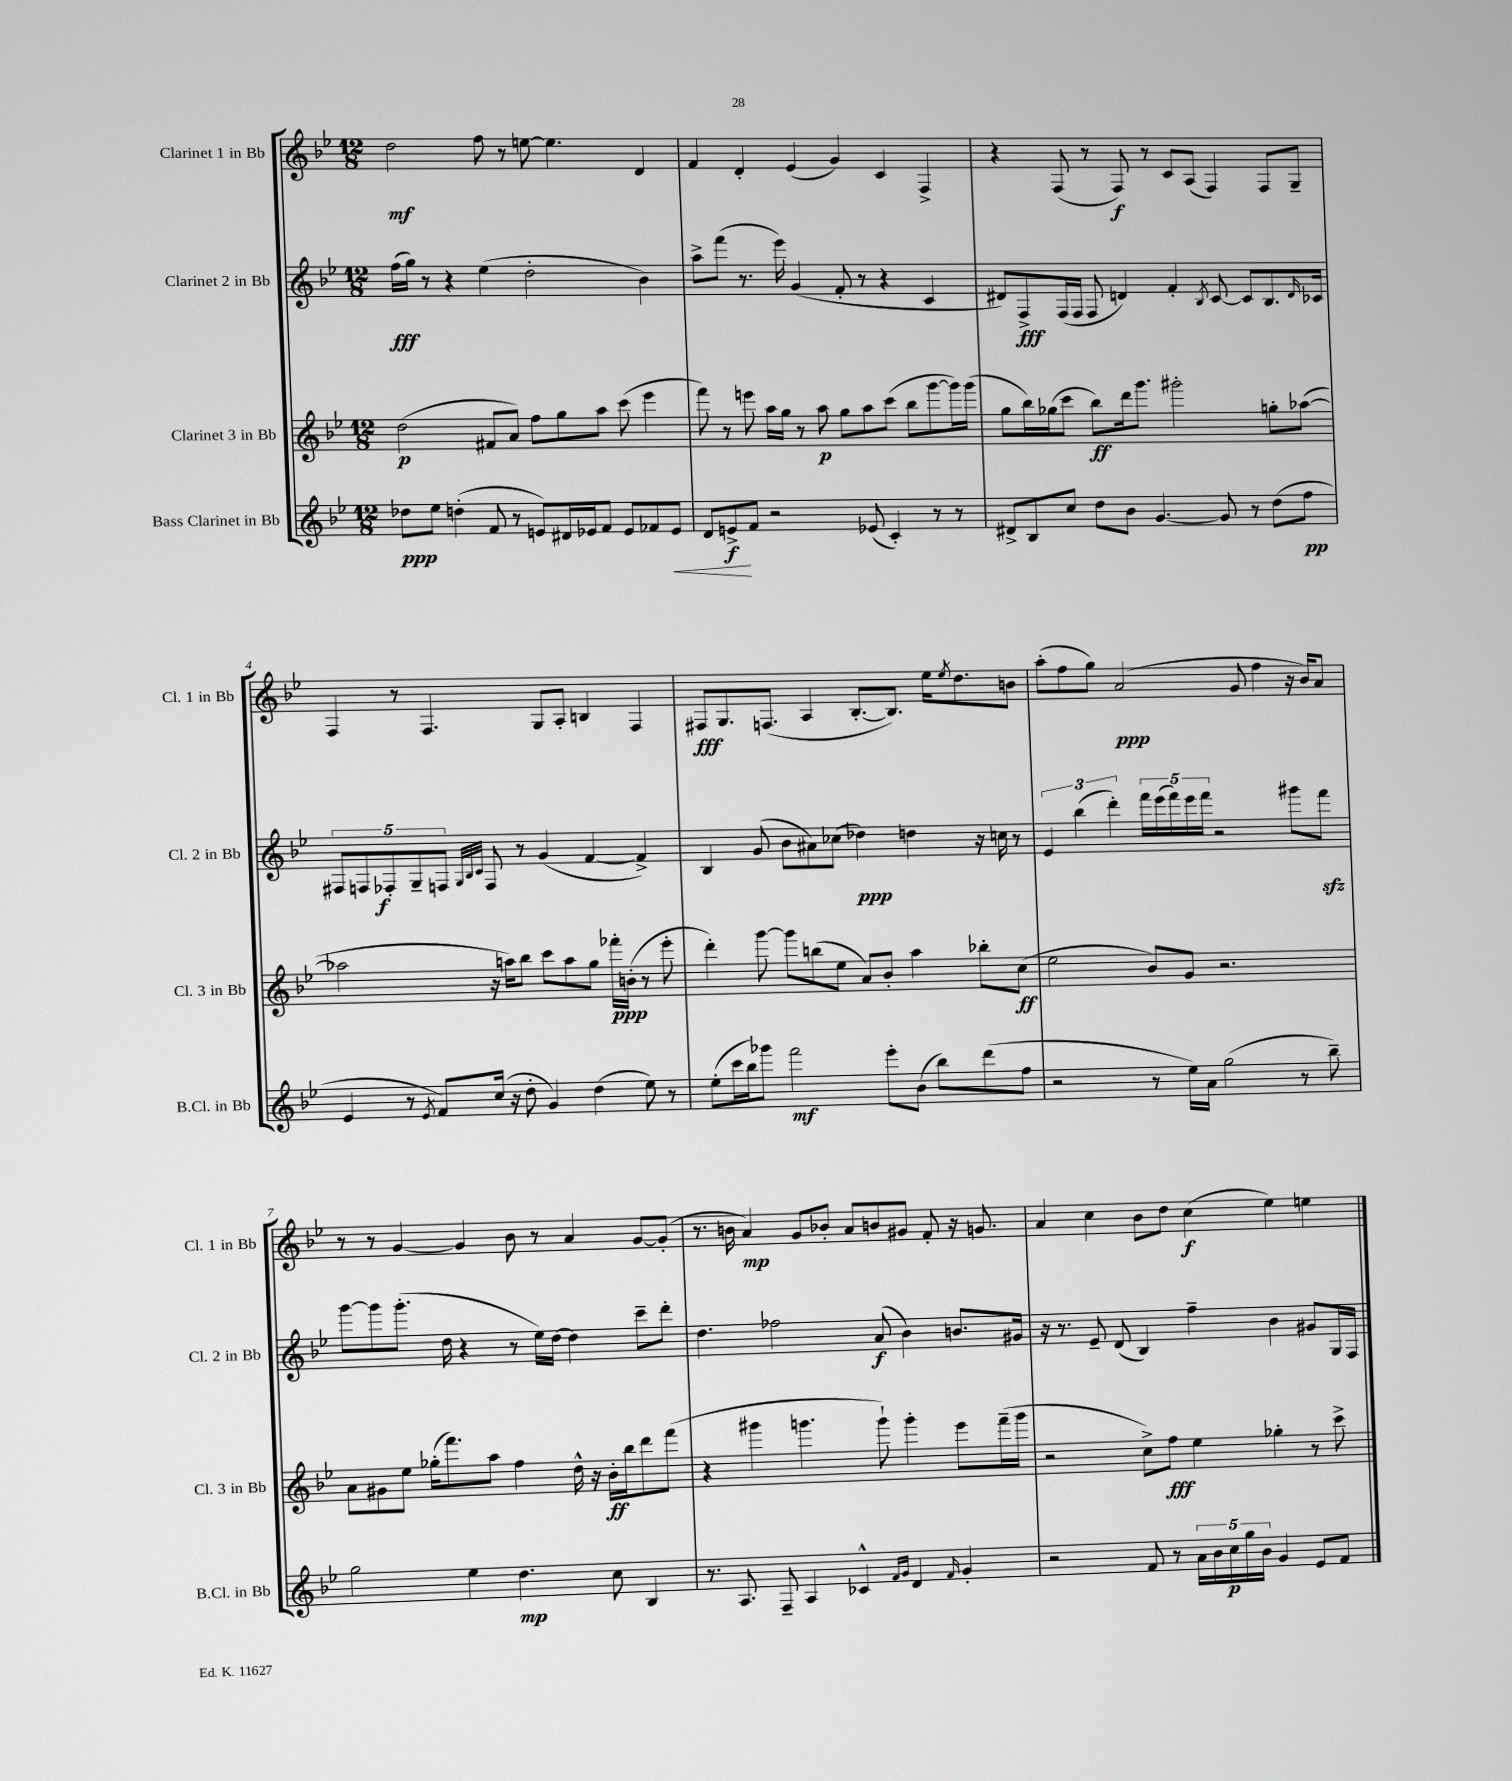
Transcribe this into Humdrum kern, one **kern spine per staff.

**kern	**dynam	**kern	**dynam	**kern	**dynam	**kern	**dynam
*part4	*part4	*part3	*part3	*part2	*part2	*part1	*part1
*staff4	*staff4	*staff3	*staff3	*staff2	*staff2	*staff1	*staff1
*I"Bass Clarinet in Bb	*	*I"Clarinet 3 in Bb	*	*I"Clarinet 2 in Bb	*	*I"Clarinet 1 in Bb	*
*I'B.Cl. in Bb	*	*I'Cl. 3 in Bb	*	*I'Cl. 2 in Bb	*	*I'Cl. 1 in Bb	*
*clefG2	*	*clefG2	*	*clefG2	*	*clefG2	*
*k[b-e-]	*	*k[b-e-]	*	*k[b-e-]	*	*k[b-e-]	*
*M12/8	*	*M12/8	*	*M12/8	*	*M12/8	*
=1	=1	=1	=1	=1	=1	=1	=1
8dd-X\L	ppp	(2dd\	p	(16ff\LL	fff	2dd\	mf
.	.	.	.	16gg\JJ)	.	.	.
8ee-\J	.	.	.	8r	.	.	.
(4ddn'\	.	.	.	4r	.	.	.
8f/	.	8f#X/L	.	(4ee-\	.	8ff\	.
8r	.	8a/J)	.	.	.	8r	.
8en/L)	.	8ff\L	.	2dd'\	.	[8een\	.
16d#X/L	.	8gg\	.	.	.	4.ee\]	.
16e-X/J	.	.	.	.	.	.	.
8f/J	.	8aa\J	.	.	.	.	.
8e-/L	.	(8ccc\	.	.	.	.	.
8f-X/	.	4eee-\	.	4b-\)	.	4d/	.
!	!LO:HP:b	!	!	!	!	!	!
8e-/J	<	.	.	.	.	.	.
=2	=2	=2	=2	=2	=2	=2	=2
8d/L	.	8fff\)	.	8aa^\L	.	4f/	.
8en^/	f	8r	.	(8fff\J	.	.	.
8f/J	[	8eeen\	.	8.r	.	4d'/	.
2r	.	16aa\LL	.	.	.	.	.
.	.	16gg\JJ	.	16eee-\)	.	.	.
.	.	8r	.	(4g/	.	(4e-/	.
.	.	8aa\	p	.	.	.	.
.	.	8gg\L	.	8f'/	.	4g/)	.
(8e-X/	.	8aa\	.	8r	.	.	.
4c'/)	.	(8ccc\J	.	4r	.	4c/	.
.	.	8bb-\L	.	.	.	.	.
8r	.	[8ggg\	.	4c/	.	4F^/	.
8r	.	16ggg\L])	.	.	.	.	.
.	.	(16ggg\JJ	.	.	.	.	.
=3	=3	=3	=3	=3	=3	=3	=3
8d#X^/L	.	8gg\L	.	8d#X/L)	.	4r	.
8B-/	.	16bb-\L)	.	8F^/	fff	.	.
.	.	(16gg-X\J	.	.	.	.	.
8cc/J	.	8ccc\J	.	(16F/L	.	(8F/	.
.	.	.	.	16F/JJ	.	.	.
8dd\L	.	8bb-\L)	ff	8F/	.	8r	.
8b-\J	.	16ddd\k	.	4dn/)	.	8F/)	f
.	.	8.ggg\J	.	.	.	.	.
[4.g/	.	.	.	.	.	8r	.
.	.	2ggg#X'\	.	4f'/	.	8c/L	.
.	.	.	.	.	.	(8A/J	.
.	.	.	.	8qB-/	.	.	.
8g/]	.	.	.	[8c/	.	4F/)	.
8r	.	.	.	8c/L]	.	.	.
(8dd\L	.	8ggn'\L	.	8.B-/	.	8F/L	.
8ff\J	pp	([8aa-X\J	.	.	.	8G~/J	.
.	.	.	.	16qqd/	.	.	.
.	.	.	.	16c-X/Jk	.	.	.
!!LO:LB:g=z
=4	=4	=4	=4	=4	=4	=4	=4
4e-/	.	2aa-X\]	.	10F#X/L	.	4F/	.
.	.	.	.	10Fn/	.	.	.
.	.	.	.	10F-X'/	f	.	.
8r	.	.	.	.	.	8r	.
.	.	.	.	10G~/	.	.	.
8qe-/	.	.	.	.	.	.	.
8f/L)	.	.	.	.	.	4.F/	.
.	.	.	.	10Fn/J	.	.	.
.	.	.	.	32qqG/LLL	.	.	.
.	.	.	.	32qqB-/	.	.	.
.	.	.	.	32qqc/JJJ	.	.	.
(16cc/Jk	.	16r	.	8F/	.	.	.
16r	.	16aan\KL)	.	.	.	.	.
8dd'\	.	8bb-\J	.	8r	.	.	.
4g/)	.	8ccc\L	.	(4g/	.	8G/L	.
.	.	8aa\	.	.	.	8A'/J	.
(4dd\	.	8gg\J	.	[4f/	.	4Bn/	.
.	.	16fff-X'\LL	ppp	.	.	.	.
.	.	(16bn'\JJ	.	.	.	.	.
8ee-\)	.	8r	.	4f^/])	.	4F/	.
8r	.	8eee-'\	.	.	.	.	.
=5	=5	=5	=5	=5	=5	=5	=5
(8ee-'\L	.	4ddd'\)	.	4B-/	.	8F#X/L	fff
16ccc\L	.	.	.	.	.	8.G/	.
16bb-\J)	.	.	.	.	.	.	.
8ggg-X\J	.	[8ggg\	.	(8g/	.	.	.
.	.	.	.	.	.	(8.Fn/J	.
2fff\	mf	8ggg\L]	.	8b-\L	.	.	.
.	.	(8bbn\	.	8a#X\)	.	4A/	.
.	.	8ee-\J	.	(8cc-X\J	.	.	.
.	.	8a/L)	.	4dd-X\)	ppp	[8.B-'/L	.
8eee-'\L	.	8b-'/J	.	.	.	.	.
.	.	.	.	.	.	8.B-/J])	.
(8b-\J	.	4aa\	.	4ddn\	.	.	.
8bb-\L)	.	.	.	.	.	16ee-\KL	.
.	.	.	.	.	.	8qee-/	.
.	.	.	.	.	.	8.dd\	.
(8ddd\	.	8bb-X'\L	.	16r	.	.	.
.	.	.	.	16ccn\	.	.	.
8ff\J	.	(8cc\J	ff	8r	.	8bn\J	.
=6	=6	=6	=6	=6	=6	=6	=6
2r	.	2ee-\	.	6e-/	.	(8aa'\L	.
.	.	.	.	.	.	8ff\	.
.	.	.	.	(6bb-\	.	.	.
.	.	.	.	.	.	8gg\J)	.
.	.	.	.	6ddd'\)	.	.	.
.	.	.	.	.	.	(2a/	ppp
8r	.	8b-/L)	.	20fff\LL	.	.	.
.	.	.	.	(20eee-\	.	.	.
.	.	.	.	20fff\)	.	.	.
16ee-\LL)	.	8g/J	.	.	.	.	.
.	.	.	.	20eee-\	.	.	.
16a\JJ	.	.	.	.	.	.	.
.	.	.	.	20fff\JJ	.	.	.
(2gg\	.	2.r	.	2r	.	.	.
.	.	.	.	.	.	8g/	.
.	.	.	.	.	.	4ff\	.
8r	.	.	.	8ggg#X\L	.	16r	.
.	.	.	.	.	.	16b-/KL)	.
8bb-~\)	.	.	.	8fffzz\J	.	8a/J	.
!!LO:LB:g=z
=7	=7	=7	=7	=7	=7	=7	=7
2gg\	.	8a\L	.	[8ggg\L	.	8r	.
.	.	8g#X\	.	8ggg\]	.	8r	.
.	.	8ee-\J	.	(8.ggg'\J	.	[4g/	.
.	.	(16gg-X'\KL	.	.	.	.	.
.	.	8.fff\)	.	16dd\	.	.	.
4ee-\	.	.	.	4r	.	4g/]	.
.	.	8aa\J	.	.	.	.	.
4.dd\	mp	4ff\	.	8r	.	8b-\	.
.	.	.	.	16ee-\LL)	.	8r	.
.	.	.	.	[16dd\JJ	.	.	.
.	.	16dd^^\	.	4dd\]	.	4a/	.
.	.	16r	.	.	.	.	.
8cc\	.	16b-'\LL	ff	.	.	.	.
.	.	16bb-\J	.	.	.	.	.
4B-/	.	8ddd\	.	8ccc~\L	.	[8g/L	.
.	.	(8fff\J	.	8ddd'\J	.	(8g'/J]	.
=8	=8	=8	=8	=8	=8	=8	=8
8.r	.	4r	.	4.dd\	.	8.r	.
8.A/	.	.	.	.	.	16bn\	.
.	.	4ggg#X\	.	.	.	4a/)	mp
8F~/	.	.	.	2ff-X\	.	.	.
4A/	.	4.gggn\	.	.	.	8g/L	.
.	.	.	.	.	.	8b-X'/J	.
4c-X^^/	.	.	.	.	.	8a/L	.
.	.	8ggg`\)	.	(8a/	f	8bn/	.
16qqf/LL	.	.	.	.	.	.	.
16qqg/JJ	.	.	.	.	.	.	.
4d/	.	4ggg'\	.	4b-\)	.	8g#X/J	.
.	.	.	.	.	.	8f'/	.
16qqf/	.	.	.	.	.	.	.
4g'/	.	8eee-\L	.	8.bn/L	.	16r	.
.	.	.	.	.	.	8.gn/	.
.	.	(16fff~\L	.	.	.	.	.
.	.	16ggg\JJ	.	16g#X/Jk	.	.	.
=9	=9	=9	=9	=9	=9	=9	=9
2r	.	2r	.	16r	.	4a/	.
.	.	.	.	8.r	.	.	.
.	.	.	.	8e-~/	.	4cc\	.
.	.	.	.	(8d/	.	.	.
8f/	.	8cc^\L)	.	4B-/)	.	8b-\L	.
8r	.	8ff\J	fff	.	.	8dd\J	.
20a\LL	.	4ee-\	.	4ff~\	.	(4cc\	f
20b-\	.	.	.	.	.	.	.
20cc\	p	.	.	.	.	.	.
20gg\	.	.	.	.	.	.	.
20b-\JJ	.	.	.	.	.	.	.
4g/	.	4gg-X'\	.	4b-\	.	4ee-\)	.
8e-/L	.	8r	.	8g#X/L	.	4een\	.
8f/J	.	8ccc^\	.	16G/L	.	.	.
.	.	.	.	16F/JJ	.	.	.
==	==	==	==	==	==	==	==
*-	*-	*-	*-	*-	*-	*-	*-
